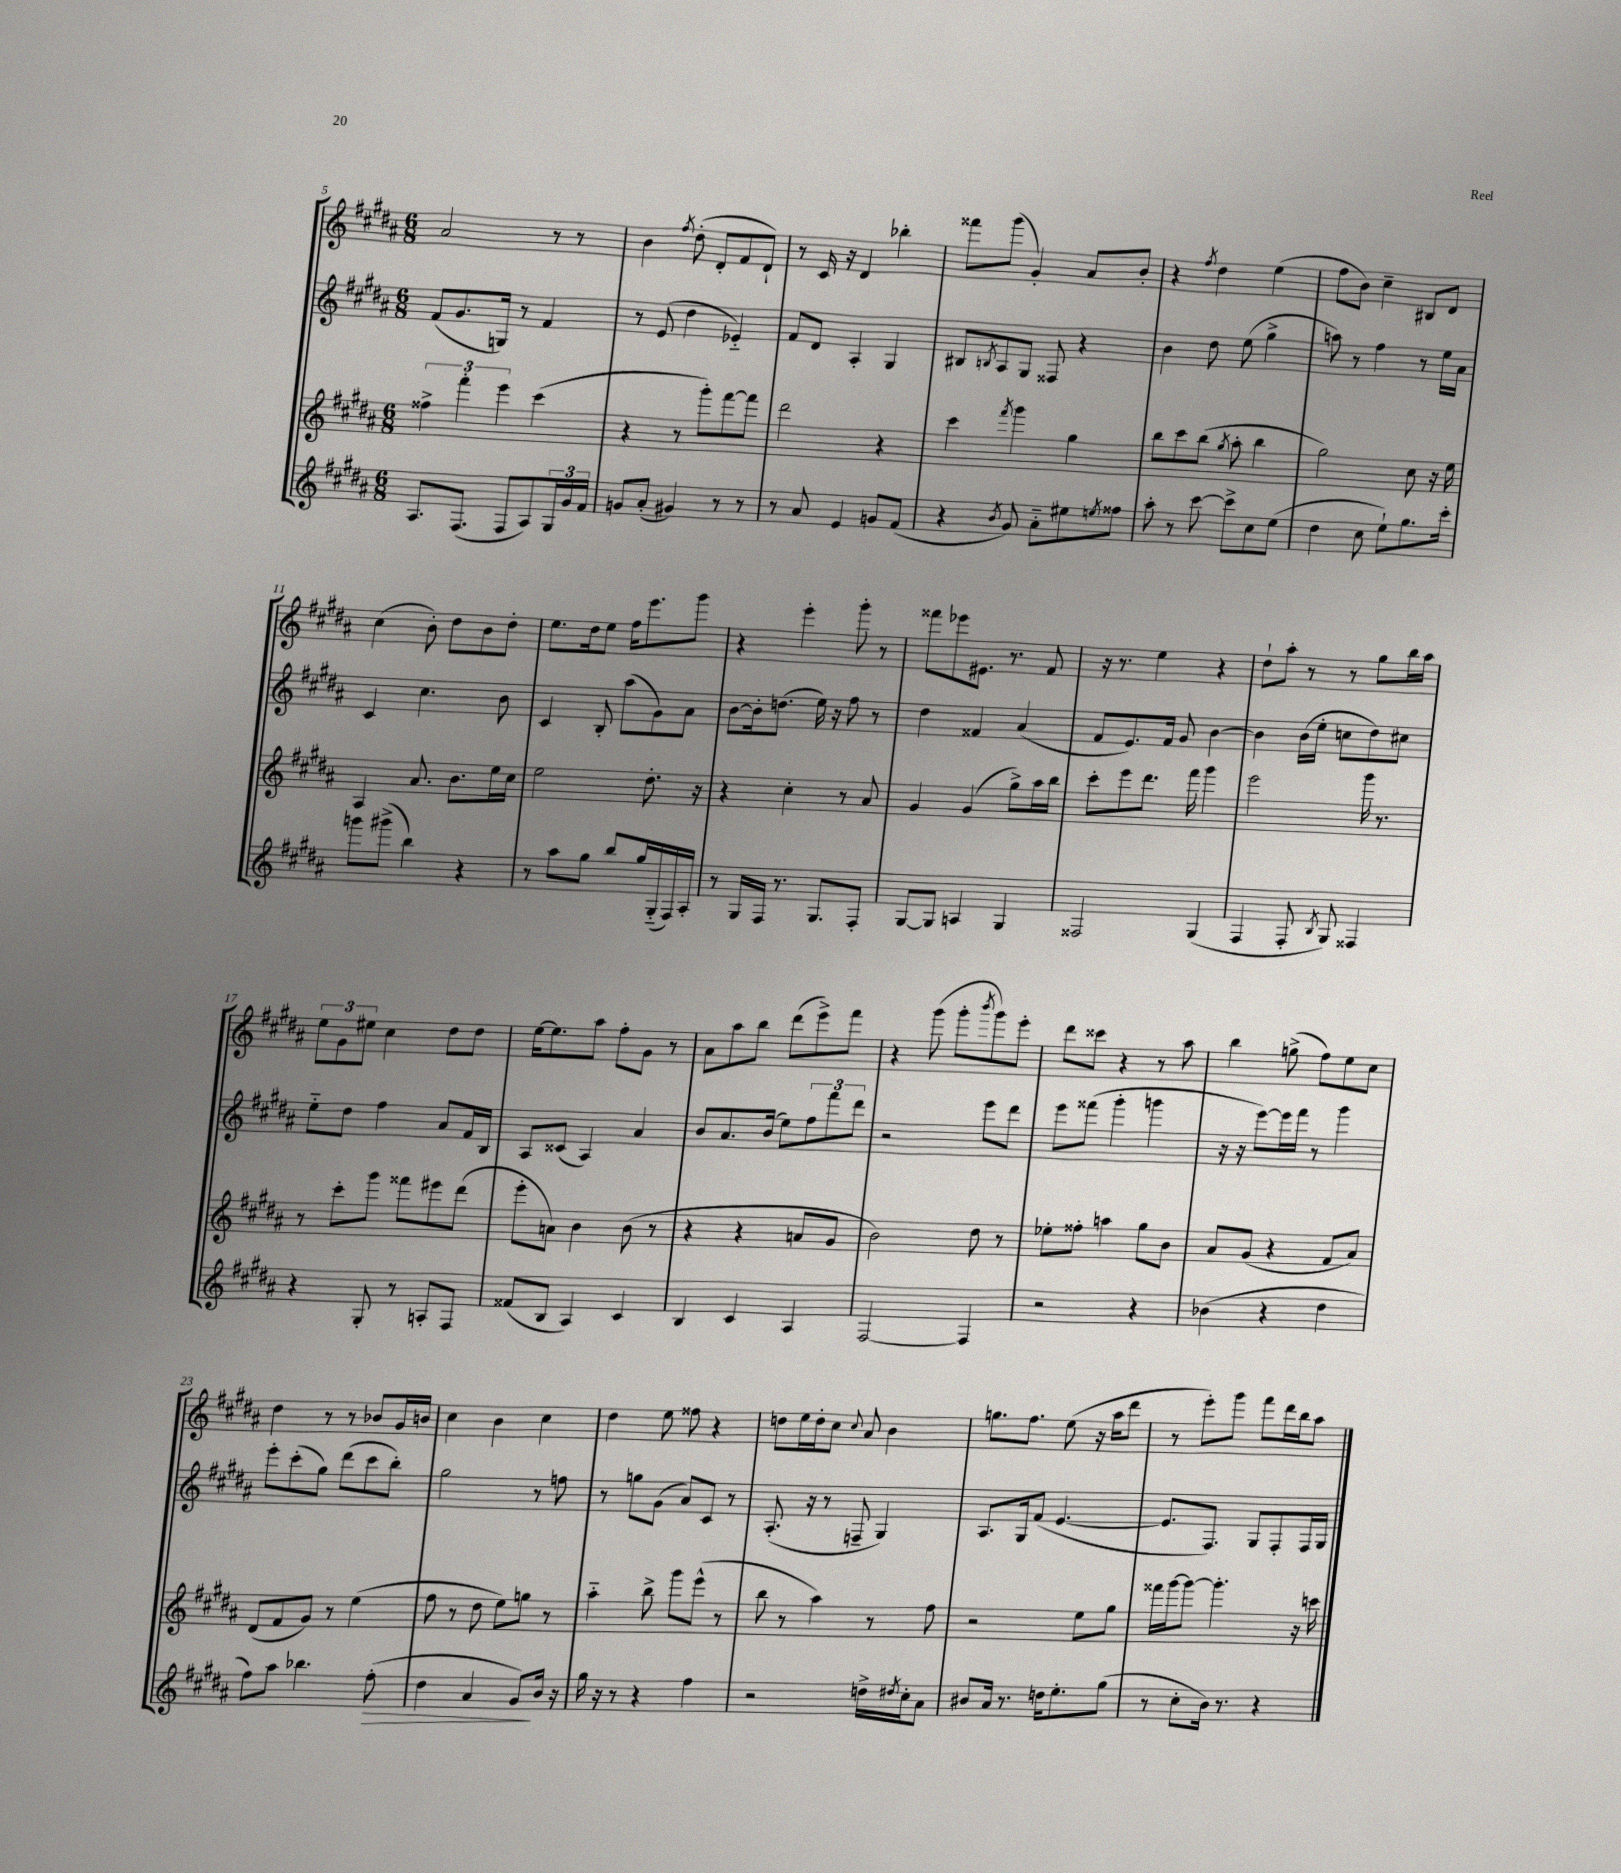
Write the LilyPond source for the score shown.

<<
\new StaffGroup <<
\new Staff = "s0" {
    \clef treble \key b \major \numericTimeSignature \time 6/8
    ais'2 r8 r8 |
    b'4 \acciaccatura { fis''8 } dis''8-.( dis'8-. fis'8 dis'8-!) |
    r8 cis'16 r16 dis'4 bes''4-. |
    fisis'''8 gis'''8( gis'4-.) ais'8 b'8-. |
    r4 \acciaccatura { fis''8 } dis''4 e''4( |
    fis''8 b'8) cis''4-- bis8 dis'8 |
    cis''4( b'8-.) dis''8 b'8 dis''8-. |
    e''8. dis''16 e''8 fis''16 e'''8. gis'''8 |
    r4 e'''4-. gis'''8-. r8 |
    fisis'''8 ees'''8 eis'8. r8. fis'8 |
    r16 r8. e''4 r4 |
    dis''8-! ais''8-. r8 r8 gis''8 b''16 ais''16 |
    \tuplet 3/2 { e''8 gis'8 eis''8 } cis''4 dis''8 dis''8 |
    e''16~ e''8. ais''8 fis''8-. gis'8 r8 |
    ais'8 ais''8 b''8 dis'''8( e'''8->) fis'''8 |
    r4 gis'''8( gis'''8-. \acciaccatura { b'''8 } gis'''8) e'''8-. |
    dis'''8 cisis'''8 r4 r8 ais''8 |
    b''4 g''8->( fis''8) e''8 cis''8 |
    dis''4 r8 r8 bes'8 gis'16 b'16 |
    cis''4 b'4 cis''4 |
    dis''4 e''8 fisis''8 r4 |
    d''8 e''16 d''16-. cis''8 \appoggiatura { cis''8 } ais'8 b'4 |
    g''8. fis''8. e''8( r16 ais''16 dis'''8 |
    r8 e'''8-.) gis'''8 fis'''8 dis'''16 b''16 ais''8 \bar "|." |
}
\new Staff = "s1" {
    \clef treble \key b \major \numericTimeSignature \time 6/8
    fis'8( gis'8. g16) r8 fis'4 |
    r8 e'8( dis''4 ees'4-_) |
    fis'8 dis'8 ais4-. gis4 |
    bis8 \acciaccatura { b8 } ais8 gis8 fisis8 r4 |
    b'4 dis''8 e''8( gis''4-> |
    a''8) r8 fis''4 r8 e''16 ais'16 |
    cis'4 cis''4. b'8 |
    cis'4 b8-. ais''8( gis'8) ais'8 |
    b'8~ b'16-. d''8.( e''16) r16 fis''8 r8 |
    dis''4 fisis'4 ais'4( |
    fis'8 e'8.) fis'16 gis'8 b'4~ |
    b'4 b'16( e''16-. c''8 dis''8) cis''8 |
    e''8-_ dis''8 fis''4 ais'8 fis'16 b16 |
    ais8 cisis'8( ais4) ais'4 |
    b'8 ais'8. b'16( e''8) \tuplet 3/2 { fis''8 fis'''8 dis'''8 } |
    r2 e'''8 dis'''8 |
    e'''8 fisis'''8( gis'''4-. g'''4 |
    r16 r16 e'''8~) e'''16 fis'''16 r8 gis'''4 |
    e'''8-. cis'''8-.( gis''8) dis'''8( cis'''8 b''8-.) |
    gis''2 r8 f''8 |
    r8 g''8 gis'8( ais'8) cis'8 r8 |
    ais8.-.( r16 r8 f8-- gis4) |
    ais8. gis16 fis'8( e'4.~ |
    e'8. fis8.) gis8 fis8-. fis16 gis16 \bar "|." |
}
\new Staff = "s2" {
    \clef treble \key b \major \numericTimeSignature \time 6/8
    \tuplet 3/2 { fisis''4-> fis'''4-. e'''4 } cis'''4( |
    r4 r8 gis'''8-.) fis'''8~ fis'''8 |
    dis'''2 r4 |
    cis'''4 \acciaccatura { fis'''8 } gis'''4 gis''4 |
    b''8 cis'''8 b''8( \acciaccatura { gis''8 } ais''8-. b''4 |
    gis''2) cis''8 r16 e''16 |
    ais4 ais'8. b'8. e''16 cis''16 |
    e''2 dis''8.-. r16 |
    r4 cis''4-. r8 ais'8 |
    gis'4 gis'4( gis''8->) ais''16 b''16 |
    cis'''8-. e'''8 dis'''8. fis'''16 gis'''4 |
    e'''2 gis'''16 r8. |
    r8 cis'''8-. gis'''8 fisis'''8 eis'''8 dis'''8( |
    e'''8-. a'8) b'4 b'8( r8 |
    r4 r4 a'8 gis'8 |
    b'2) dis''8 r8 |
    ees''8-. fisis''8-. a''4 gis''8 b'8 |
    ais'8 gis'8( r4 fis'8 ais'8) |
    dis'8( fis'8 gis'8) r8 e''4( |
    fis''8 r8 dis''8 e''8) g''8 r8 |
    ais''4-_ b''8-> gis'''8 e'''8-^( r8 |
    b''8 r8 ais''4) r8 fis''8 |
    r2 e''8 gis''8 |
    fisis'''16 gis'''16~ gis'''8~ gis'''4.-. r16 c'''16 \bar "|." |
}
\new Staff = "s3" {
    \clef treble \key b \major \numericTimeSignature \time 6/8
    ais8. fis8.( fis8 ais8) \tuplet 3/2 { gis16 gis'16 fis'16 } |
    g'8 ais'8-.( gis'4) r8 r8 |
    r8 ais'8 e'4 g'8 fis'8( |
    r4 \acciaccatura { b'8 } gis'8) ais'8-_ eis''8 \acciaccatura { e''8 } fisis''8 |
    ais''8-. r8 cis'''8~ cis'''8-> cis''8 e''8( |
    dis''4 cis''8 e''8-!) gis''8. cis'''16-. |
    g'''8 gis'''8->( b''4) r4 |
    r8 ais''8 gis''8 b''8 gis''16 gis16-_( fis16) ais16-. |
    r8 gis16 fis16 r8. gis8. fis8-. |
    gis8~ gis8 a4 gis4 |
    fisis2 gis4( |
    fis4 fis8-. \acciaccatura { b8 } gis8) fisis4 |
    r4 gis8-. r8 a8-. fis8 |
    fisis'8( b8 ais4) cis'4 |
    b4 cis'4 ais4 |
    fis2~ fis4 |
    r2 r4 |
    bes'4( r4 dis''4 |
    fis''8) ais''8 bes''4. fis''8-.\>( |
    dis''4 ais'4 gis'8\!) b'16 r16 |
    gis''16 r16 r8 r4 fis''4 |
    r2 d''16-> \acciaccatura { dis''8 } cis''16-. ais'8 |
    bis'8 ais'16 r8. d''16 e''8.-. gis''8( |
    r8 cis''8-. b'16) r8. r4 \bar "|." |
}
>>
>>
\layout { \context { \Score currentBarNumber = #5 } }
